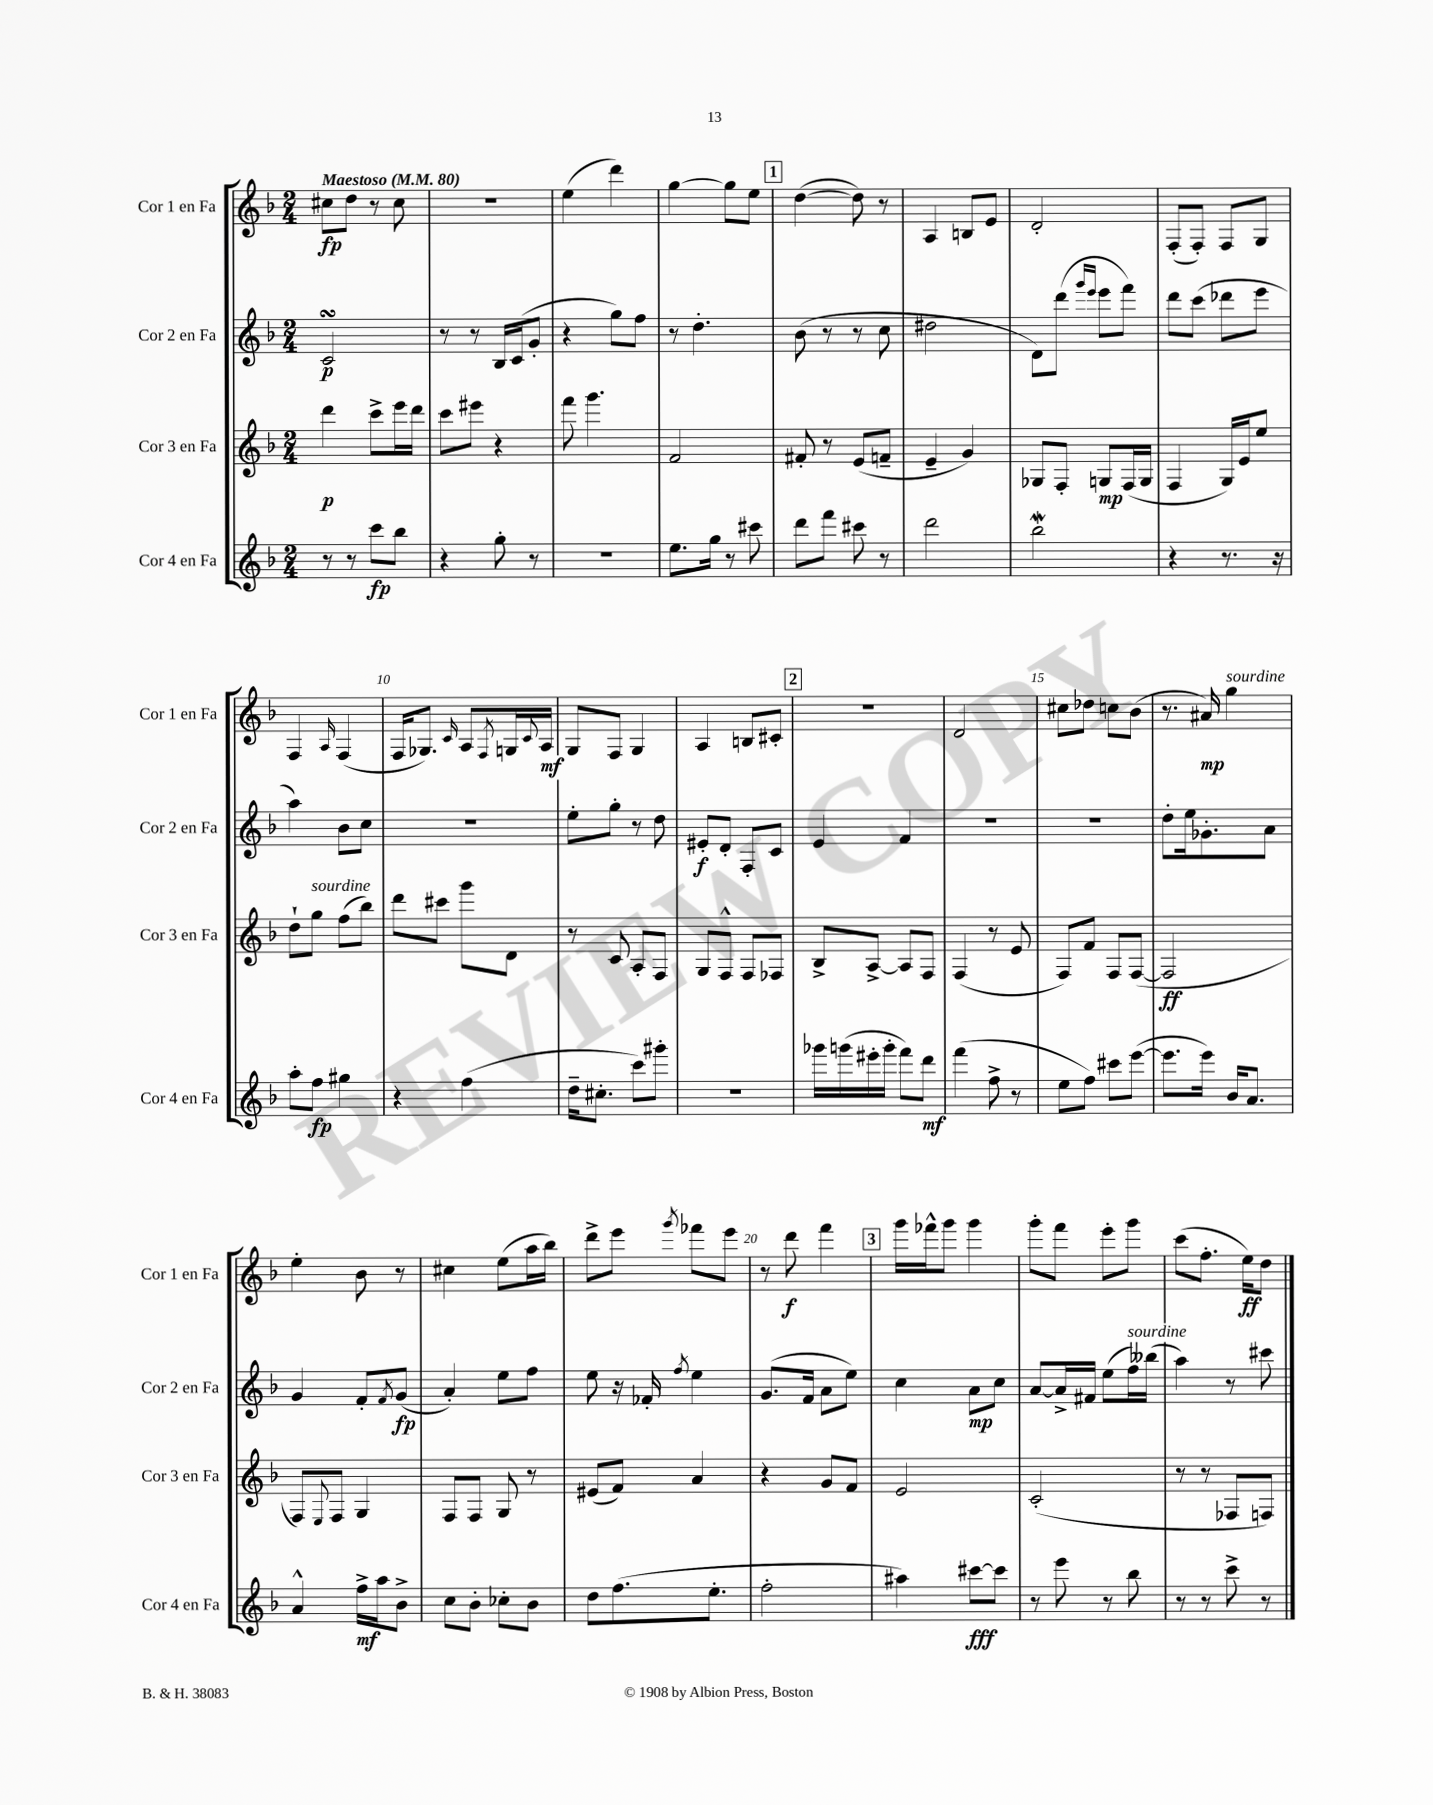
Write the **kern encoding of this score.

**kern	**kern	**kern	**kern
*staff4	*staff3	*staff2	*staff1
*clefG2	*clefG2	*clefG2	*clefG2
*k[b-]	*k[b-]	*k[b-]	*k[b-]
*M2/4	*M2/4	*M2/4	*M2/4
*MM80	*MM80	*MM80	*MM80
8r	4ddd\	2c/	8cc#\L
8r	.	.	8dd\J
8ccc\L	8ccc^\L	.	8r
8bb-\J	16eee\L	.	8cc#\
.	16ddd\JJ	.	.
=	=	=	=
4r	8ccc\L	8r	2r
.	8eee#\J	8r	.
8gg'\	4r	16B-/LL	.
.	.	(16c/J	.
8r	.	8g'/J	.
=	=	=	=
2r	8fff\	4r	(4ee\
.	4.ggg\	.	.
.	.	8gg\L)	4ddd\)
.	.	8ff\J	.
=	=	=	=
8.ee\L	2f/	8r	[4gg\
.	.	4.dd'\	.
16gg\Jk	.	.	.
8r	.	.	8gg\]L
8ccc#\	.	.	8ee\J
=	=	=	=
8ddd\L	8f#'/	(8b-\	([4dd\
8fff\J	8r	8r	.
8ccc#\	(8e/L	8r	8dd\])
8r	8f~/J	8cc\	8r
=	=	=	=
2ddd\	4e~/	2dd#\	4A/
.	4g/)	.	8B/L
.	.	.	8e/J
=	=	=	=
2bb-\	8G-/L	8d\L)	2d'/
.	8F'/J	(8ddd\J	.
.	.	16qqggg/LL	.
.	.	16qqeee/JJ	.
.	8G/L	8eee\L	.
.	(16F/L	8fff\J)	.
.	16G/JJ	.	.
=	=	=	=
4r	4F/	8ddd\L	(8F'/L
.	.	(8ccc\J	8F'/J)
8.r	16G/LL)	8ddd-\L	8F/L
.	16e/J	.	.
.	8ee/J	8eee\J	8G/J
16r	.	.	.
=	=	=	=
8aa'\L	8dd`\L	4aa\)	4F/
8ff\J	8gg\J	.	.
.	.	.	16qqA/
4gg#\	(8ff\L	8b-\L	(4F/
.	8bb-\J)	8cc\J	.
=	=	=	=
4r	8ddd\L	2r	16F/LK
.	.	.	8.G-/J)
.	8ccc#\J	.	.
.	.	.	16qqc/
(4ff\	8ggg\L	.	8A/L
.	.	.	8qF/
.	8d\J	.	16G/L
.	.	.	8qqc/
.	.	.	16A/JJ
=	=	=	=
16dd~\LK	8r	8ee'\L	8G/L
8.cc#'\J	.	.	.
.	8c/	8gg'\J	8F/J
8ccc\L)	8A'/L	8r	4G/
8ggg#'\J	8F/J	8dd\	.
=	=	=	=
2r	8G/L	8e#'/L	4A/
.	8F^^/J	8d'/J	.
.	8F/L	8F'/L	8B/L
.	8F-/J	8c/J	8c#'/J
=	=	=	=
16ggg-\LL	8B-^/L	4e/	2r
(16ggg\	.	.	.
16eee#'\	[8A^/J	.	.
16ggg'\JJ	.	.	.
8fff\L)	8A/]L	4f/	.
8ddd\J	8F/J	.	.
=	=	=	=
(4fff\	(4F/	2r	2d/
8ff^\	8r	.	.
8r	8e/	.	.
=	=	=	=
8ee\L	8F/L)	2r	8cc#\L
8ff\J)	8f/J	.	8dd-\J
8ccc#\L	8F/L	.	8cc\L
([8eee\J	([8F/J	.	(8b-\J
=	=	=	=
8.eee\]L	2F/]	8dd'\L	8.r
.	.	16ee\k	.
16eee\Jk)	.	8.g-'\	16a#/)
16b-/LK	.	.	4gg\
8.a/J	.	.	.
.	.	8a\J	.
=	=	=	=
4a^^/	8F/L)	4g/	4ee'\
.	8qqE/	.	.
.	8F/J	.	.
16ff^\LL	4G/	8f'/L	8b-\
16aa\J	.	.	.
.	.	8qf/	.
8b-^\J	.	(8g/J	8r
=	=	=	=
8cc\L	8F/L	4a'/)	4cc#\
8b-'\J	8F/J	.	.
8cc-'\L	8G/	8ee\L	(8ee\L
8b-\J	8r	8ff\J	16aa\L
.	.	.	16bb-\JJ)
=	=	=	=
8dd\L	(8e#/L	8ee\	8ddd^\L
(8.ff\	8f/J)	16r	8eee\J
.	.	16f-'/	.
.	.	8qff/	8qggg/
.	4a/	4ee\	8fff-\L
8.ee'\J	.	.	.
.	.	.	8eee\J
=	=	=	=
2ff'\	4r	(8.g/L	8r
.	.	.	8ddd\
.	.	16f/Jk	.
.	8g/L	8a\L	4fff\
.	8f/J	8ee\J)	.
=	=	=	=
4aa#\)	2e/	4cc\	16ggg\LL
.	.	.	16fff-^^\J
.	.	.	8ggg\J
[8ccc#\L	.	8a\L	4ggg\
8ccc#\]J	.	8cc\J	.
=	=	=	=
8r	(2c'/	[8a/L	8ggg'\L
8eee\	.	16a^/]L	8fff\J
.	.	16f#/JJ	.
8r	.	(8ee\L	8eee'\L
8bb-\	.	16ff\L)	8ggg\J
.	.	(16bb--\JJ	.
=	=	=	=
8r	8r	4aa\)	(8ccc\L
8r	8r	.	8.ff'\J
8ccc^\	8F-/L	8r	.
.	.	.	16ee\LK)
8r	8F/J)	8ccc#\	8dd\J
==	==	==	==
*-	*-	*-	*-
